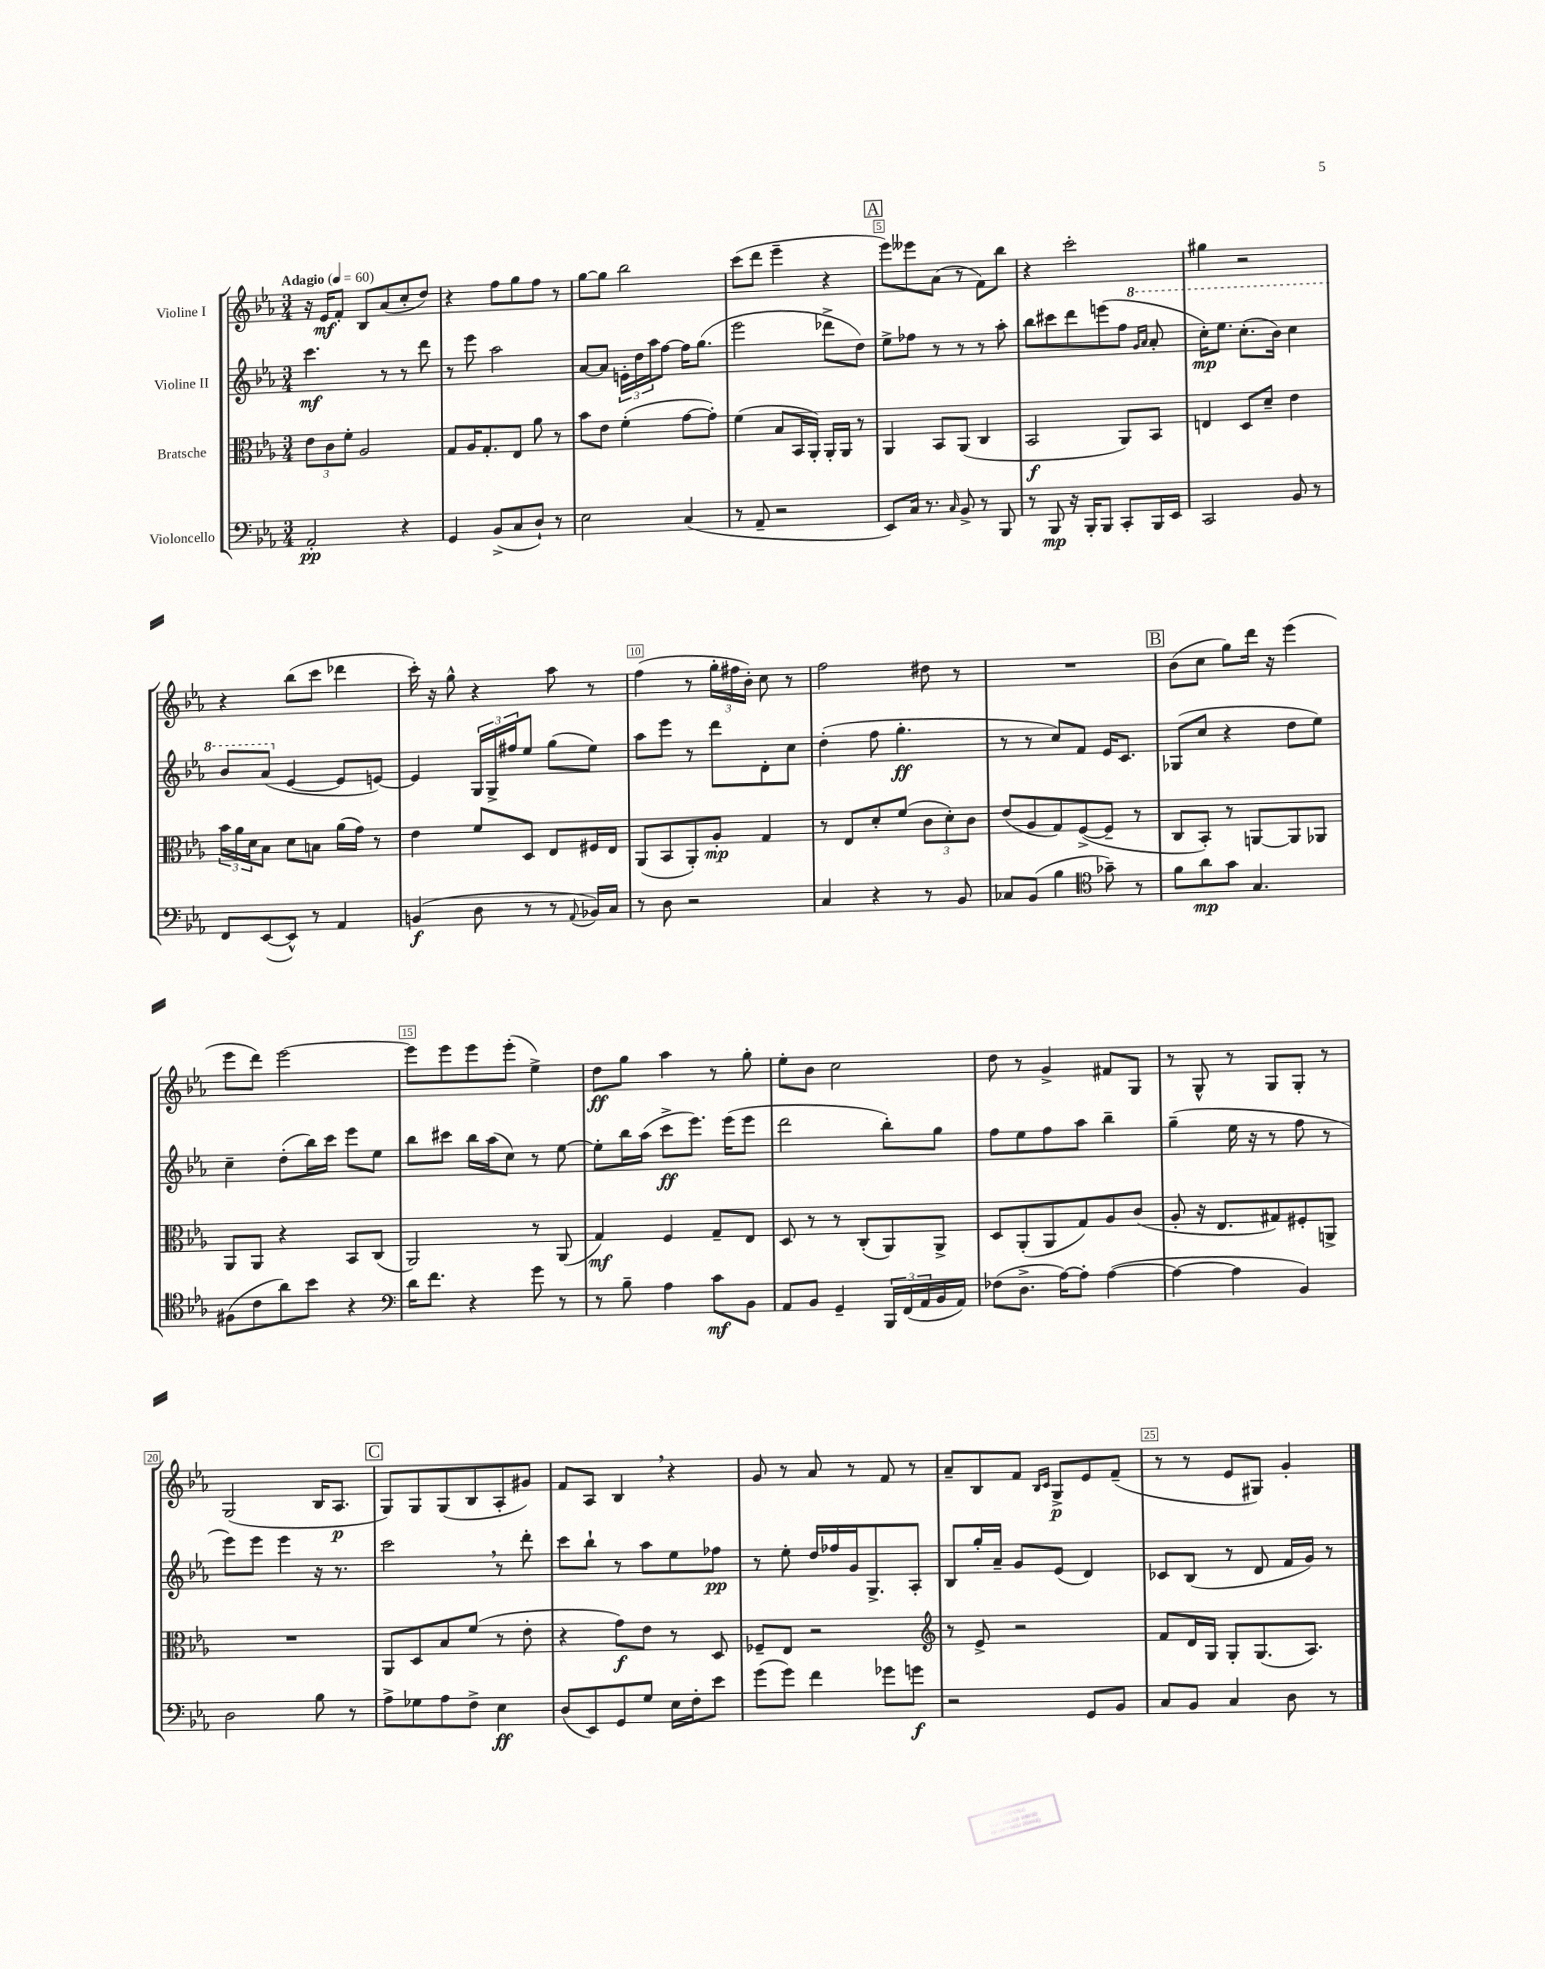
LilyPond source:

<<
\new StaffGroup <<
\new Staff = "s0" \with { instrumentName = "Violine I" } {
    \clef treble \key ees \major \numericTimeSignature \time 3/4 \tempo "Adagio" 4 = 60
    r16 ees'16\mf f'8-. bes8 aes'8( c''8-. d''8) |
    r4 f''8 g''8 f''8 r8 |
    g''8~ g''8 bes''2 |
    c'''8( d'''8 ees'''4-- r4 |
    \mark \markup { \box "A" } ees'''8) eeses'''8 aes'8( r8 f'8) bes''8 |
    r4 c'''2-. |
    gis''4 r2 |
    r4 bes''8( c'''8 des'''4 |
    c'''16-.) r16 g''8-^ r4 aes''8 r8 |
    f''4( r8 \tuplet 3/2 { g''16-. fis''16 bes'16-.) } c''8 r8 |
    f''2 dis''8 r8 |
    R2. |
    \mark \markup { \box "B" } bes'8( c''8 g''8) d'''16 r16 ees'''4( |
    ees'''8 d'''8) ees'''2~ |
    ees'''8 ees'''8 ees'''8 ees'''8-.( ees''4->) |
    d''8\ff g''8 aes''4 r8 g''8-. |
    ees''8-. bes'8 c''2 |
    d''8 r8 g'4-> fis'8 g8 |
    r8 g8-^ r8 g8 g8-. r8 |
    g2( bes16 aes8.\p |
    \mark \markup { \box "C" } g8) g8 g8( bes8 aes8-. gis'8) |
    f'8 aes8 bes4 \breathe r4 |
    g'8 r8 aes'8 r8 f'8 r8 |
    aes'8-- bes8 f'8 \grace { bes16 c'16 } g8->\p ees'8 f'8--( |
    r8 r8 ees'8 gis8) g'4-. \bar "|." |
}
\new Staff = "s1" \with { instrumentName = "Violine II" } {
    \clef treble \key ees \major \numericTimeSignature \time 3/4
    c'''4.\mf r8 r8 d'''8 |
    r8 ees'''8 aes''2 |
    aes'8~ aes'8 \tuplet 3/2 { e'16-. d''16 aes''16 } f''8~ f''16 g''8.( |
    ees'''2 des'''8-> d''8) |
    \mark \markup { \box "A" } ees''8-> fes''8 r8 r8 r8 aes''8-. |
    bes''8 cis'''8 d'''8 e'''8( f''8 \ottava #1 \grace { g''16 aes''16 } aes''8-. |
    c'''16-.\mp) ees'''8. c'''8.-.( bes''16) c'''4 |
    bes''8 aes''8( \ottava #0 ees'4~ ees'8 e'8~) |
    e'4 \tuplet 3/2 { g16 g16-> fis''16 } ees''8 g''8( ees''8) |
    aes''8 ees'''8 r8 d'''8 d'8-. c''8 |
    d''4-.( f''8 g''4.-.\ff |
    r8 r8 c''8) f'8 ees'16 c'8. |
    \mark \markup { \box "B" } ges8( c''8 r4 d''8 ees''8) |
    c''4-- d''8-.( bes''16) c'''16 ees'''8 ees''8 |
    bes''8 cis'''8 bes''16 aes''16( c''8) r8 ees''8~ |
    ees''8-. bes''16 aes''16( c'''8->\ff ees'''8.) ees'''16( ees'''8 |
    d'''2 bes''8-.) g''8 |
    f''8 ees''8 f''8 aes''8 bes''4-- |
    g''4--( ees''16 r16 r8 f''8 r8 |
    ees'''8) ees'''8 ees'''4 r16 r8. |
    \mark \markup { \box "C" } c'''2 \breathe r8 d'''8-. |
    c'''8 bes''8-! r8 aes''8 ees''8 fes''8\pp |
    r8 ees''8-. d''16 fes''16 g'16 g8.-> aes8-. |
    bes8 g''16-. aes'16-- g'8 ees'8( d'4) |
    ces'8 bes8( r8 d'8 f'16 g'16) r8 \bar "|." |
}
\new Staff = "s2" \with { instrumentName = "Bratsche" } {
    \clef alto \key ees \major \numericTimeSignature \time 3/4
    \tuplet 3/2 { ees'8 c'8 f'8-. } aes2 |
    g8 aes16 g8.-. ees8 aes'8 r8 |
    bes'8 ees'8 f'4-.( g'8~ g'8-.) |
    f'4( bes8 bes,16 aes,16-.) aes,16-. aes,16 r8 |
    \mark \markup { \box "A" } aes,4 bes,8 aes,8( c4 |
    bes,2\f aes,8) bes,8 |
    e4 d8 d'8-- ees'4 |
    \tuplet 3/2 { bes'16 aes'16 d'16 } bes8 d'8 b8 aes'16( g'16) r8 |
    ees'4 f'8 d8 ees8 fis16 ees16 |
    aes,8( bes,8 aes,8-.) aes8-.\mp g4 |
    r8 ees8 d'8-. f'8( \tuplet 3/2 { c'8 d'8-.) c'8 } |
    ees'8( aes8 g8) f8~->( f8-- r8 |
    \mark \markup { \box "B" } c8 bes,8-.) r8 a,8~ a,8 aes,8 |
    aes,8 aes,8 r4 bes,8 c8( |
    aes,2) r8 aes,8( |
    g4\mf) f4 g8-- ees8 |
    d8 r8 r8 c8-.( aes,8) aes,8-> |
    d8 aes,8-.( aes,8 g8) aes8 c'8( |
    aes8-. r16 ees8. gis8) fis8-. a,8-> |
    R2. |
    \mark \markup { \box "C" } aes,8 d8 bes8 f'8( r8 ees'8-. |
    r4 g'8\f) ees'8 r8 d8 |
    fes8-- ees8 r2 |
    \clef treble r8 ees'8-> r2 |
    f'8 d'16 g16 g8-. g8.( aes8.) \bar "|." |
}
\new Staff = "s3" \with { instrumentName = "Violoncello" } {
    \clef bass \key ees \major \numericTimeSignature \time 3/4
    aes,2-.\pp r4 |
    g,4 bes,8->( c8 d8-!) r8 |
    ees2 c4( |
    r8 aes,8-- r2 |
    \mark \markup { \box "A" } ees,8) c16 r8. \grace { c16 } bes,8-> r8 bes,,8 |
    r8 bes,,8\mp r16 bes,,16-. bes,,8 c,8-. bes,,16 ees,16 |
    c,2 bes,8 r8 |
    f,8 ees,8~( ees,8-^) r8 aes,4 |
    b,4\f( d8 r8 r8 \appoggiatura { aes,8 } bes,16) c16 |
    r8 d8 r2 |
    c4 r4 r8 bes,8 |
    ces8 bes,8( bes4 \clef tenor ges'8--) r8 |
    \mark \markup { \box "B" } f'8 aes'8\mp g'8 g4. |
    fis8( c'8 aes'8) bes'8 r4 |
    \clef bass d'16 f'8. r4 g'8 r8 |
    r8 bes8-- aes4 c'8\mf bes,8 |
    aes,8 bes,8 g,4-- \tuplet 3/2 { bes,,16 f,16( aes,16 } bes,16 aes,16) |
    fes8( d8.-> aes16~) aes8-. aes4~( |
    aes4~ aes4 bes,4) |
    d2 bes8 r8 |
    \mark \markup { \box "C" } aes8-> ges8 aes8 f8-> ees4\ff |
    d8( ees,8) g,8 g8 ees16 f16-. ees'8 |
    g'8( g'8) f'4 ges'8 g'8\f |
    r2 g,8 bes,8 |
    c8 bes,8 c4 d8 r8 \bar "|." |
}
>>
>>
\layout { \context { \Score \override BarNumber.break-visibility = ##(#f #t #t) barNumberVisibility = #(every-nth-bar-number-visible 5) \override BarNumber.stencil = #(make-stencil-boxer 0.1 0.3 ly:text-interface::print) } }
